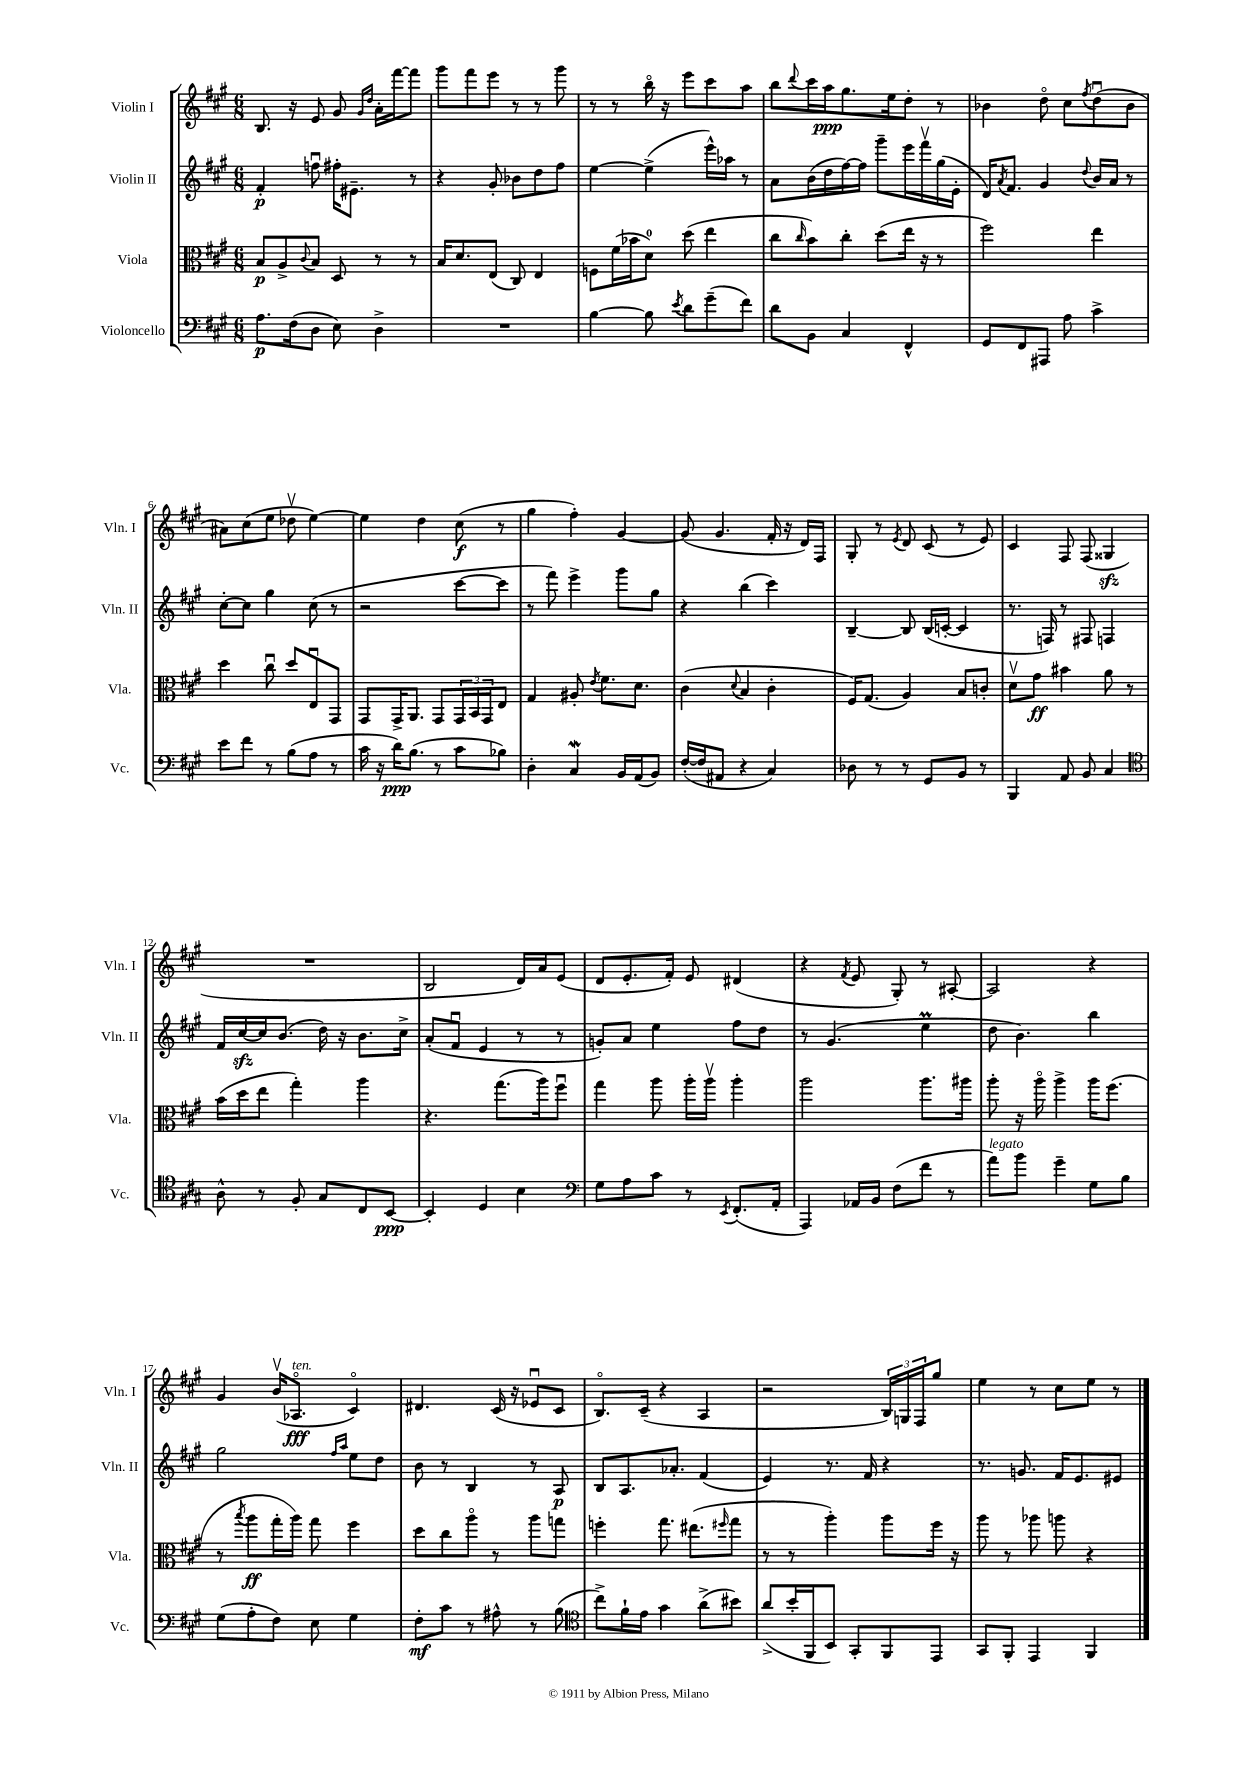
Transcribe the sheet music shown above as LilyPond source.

<<
\new StaffGroup <<
\new Staff = "s0" \with { instrumentName = "Violin I" shortInstrumentName = "Vln. I" } {
    \clef treble \key a \major \numericTimeSignature \time 6/8
    b8. r16 e'8 gis'8 \grace { gis'16 d''16 } a'16-. fis'''16~ fis'''8 |
    gis'''8 fis'''8 e'''8 r8 r8 gis'''8 |
    r8 r8 b''16\flageolet r16 e'''8 cis'''8 a''8 |
    b''8 \appoggiatura { d'''8 } cis'''16 a''16\ppp gis''8. e''16 d''8-. r8 |
    bes'4 d''8\flageolet cis''8 \acciaccatura { fis''8 } d''8\downbow( bes'8 |
    ais'8) cis''8( e''8 des''8\upbow e''4~) |
    e''4 d''4 cis''8\f( r8 |
    gis''4 fis''4-.) gis'4~ |
    gis'8( gis'4. fis'16-. r16 d'16) fis16 |
    gis8-. r8 \acciaccatura { e'8 } d'8 cis'8( r8 e'8) |
    cis'4 fis8 fis8( gisis4\sfz |
    R2. |
    b2 d'16) a'16 e'8( |
    d'8 e'8.-. fis'16-.) e'8 dis'4( |
    r4 \acciaccatura { fis'8 } e'8 gis8-.) r8 ais8~-. |
    ais2 r4 |
    gis'4 b'16\upbow( aes8.\flageolet\fff^\markup { \italic "ten." } cis'4\flageolet) |
    dis'4. cis'16( r16 ees'8\downbow cis'8 |
    b8.\flageolet) cis'16--( r4 a4 |
    r2 \tuplet 3/2 { b16) g16 fis16 } gis''8 |
    e''4 r8 cis''8 e''8 r8 \bar "|." |
}
\new Staff = "s1" \with { instrumentName = "Violin II" shortInstrumentName = "Vln. II" } {
    \clef treble \key a \major \numericTimeSignature \time 6/8
    fis'4-.\p f''8\downbow fis''16-. eis'8.-- r8 |
    r4 gis'8-. bes'8 d''8 fis''8 |
    e''4~ e''4->( e'''16-^) aes''16 r8 |
    a'8 b'16( d''16 fis''16~) fis''16 gis'''8-- e'''16 fis'''16\upbow gis''16( e'16-. |
    d'16) \acciaccatura { a'8 } fis'8. gis'4 \appoggiatura { d''8 } b'16 a'16 r8 |
    cis''8~-. cis''8 gis''4 cis''8( r8 |
    r2 cis'''8~ cis'''8 |
    r8 fis'''8) e'''4-> gis'''8 gis''8 |
    r4 b''4( cis'''4) |
    b4~-- b8 b16( c'16~-. c'4 |
    r8. f16) r8 fis8 f4 |
    fis'16 cis''16~\sfz cis''16 b'8.( d''16) r16 b'8. cis''16-> |
    a'8-.( fis'8\downbow e'4 r8 r8 |
    g'8-.) a'8 e''4 fis''8 d''8 |
    r8 gis'4.( e''4\prall |
    d''8 b'4.) b''4 |
    gis''2 \grace { fis''16 a''16 } e''8 d''8 |
    b'8 r8 b4 r8 a8\p |
    b8 a8. aes'8.-. fis'4( |
    e'4) r8. fis'16 r4 |
    r8. g'8. fis'16 e'8. eis'8 \bar "|." |
}
\new Staff = "s2" \with { instrumentName = "Viola" shortInstrumentName = "Vla." } {
    \clef alto \key a \major \numericTimeSignature \time 6/8
    b8\p a8-> \appoggiatura { cis'8 } b8 d8 r8 r8 |
    b16 d'8. e8( cis8) e4 |
    f8 fis'16( bes'16 d'8-0) d''8( e''4 |
    cis''8 \grace { cis''16 } b'8) cis''8-. d''8( e''16 r16 r8 |
    fis''2) e''4 |
    d''4 cis''8\downbow d''8 e8\downbow gis,8 |
    gis,8 gis,16-> a,8. gis,8 \tuplet 3/2 { gis,16 b,16 gis,16 } e8 |
    gis4 ais8-. \acciaccatura { e'8 } fis'8. d'8. |
    cis'4( \appoggiatura { d'8 } b4 cis'4-. |
    fis16) gis8.( a4) b8 c'8-. |
    d'8\upbow gis'8\ff bis'4 a'8 r8 |
    b'16( d''16 e''8 gis''4-.) a''4 |
    r4. gis''8.( a''16) fis''8\downbow |
    gis''4 a''8 a''16-. a''16\upbow a''4-. |
    a''2 a''8. ais''16 |
    a''8-. r16 a''16\flageolet a''4-> a''16 fis''8.( |
    r8 \acciaccatura { b''8 } a''8\ff gis''16-. a''16) gis''8 fis''4 |
    d''8 cis''8 a''8\flageolet r8 a''8 g''8 |
    f''4-. gis''8. eis''8.( \grace { fis''16 } gis''8 |
    r8 r8 a''4-.) a''8 fis''16 r16 |
    a''8 r8 aes''8 a''8 r4 \bar "|." |
}
\new Staff = "s3" \with { instrumentName = "Violoncello" shortInstrumentName = "Vc." } {
    \clef bass \key a \major \numericTimeSignature \time 6/8
    a8.\p fis16( d8 e8) d4-> |
    R2. |
    b4~ b8 \acciaccatura { e'8 } d'8 gis'8--( fis'8) |
    d'8 b,8 cis4 fis,4-^ |
    gis,8 fis,8 ais,,8 a8 cis'4-> |
    e'8 fis'8 r8 b8( a8 r8 |
    cis'16 r16 d'16\ppp) b8.( r8 cis'8 bes8) |
    d4-. cis4\mordent b,16 a,16( b,8) |
    fis16~-.( fis16 ais,8 r4 cis4) |
    des8 r8 r8 gis,8 b,8 r8 |
    b,,4 a,8 b,8 cis4 |
    \clef tenor a8-^ r8 fis8-. gis8 cis8 b,8~\ppp |
    b,4-. d4 b4 |
    \clef bass gis8 a8 cis'8 r8 \acciaccatura { e,8 } fis,8.-.( a,16-. |
    a,,4) aes,16 b,16 fis8( fis'8 r8 |
    a'8^\markup { \italic "legato" }) b'8 gis'4-- gis8 b8 |
    gis8( a8-. fis8) e8 gis4 |
    fis8-.\mf cis'8 r8 ais8-^ r8 b8( |
    \clef tenor cis''8->) fis'16-! e'16 gis'4 a'8->( bis'8) |
    a'8->( b'16-. fis,16 b,8) gis,8-. fis,8 e,8 |
    gis,8 fis,8-. e,4 fis,4 \bar "|." |
}
>>
>>
